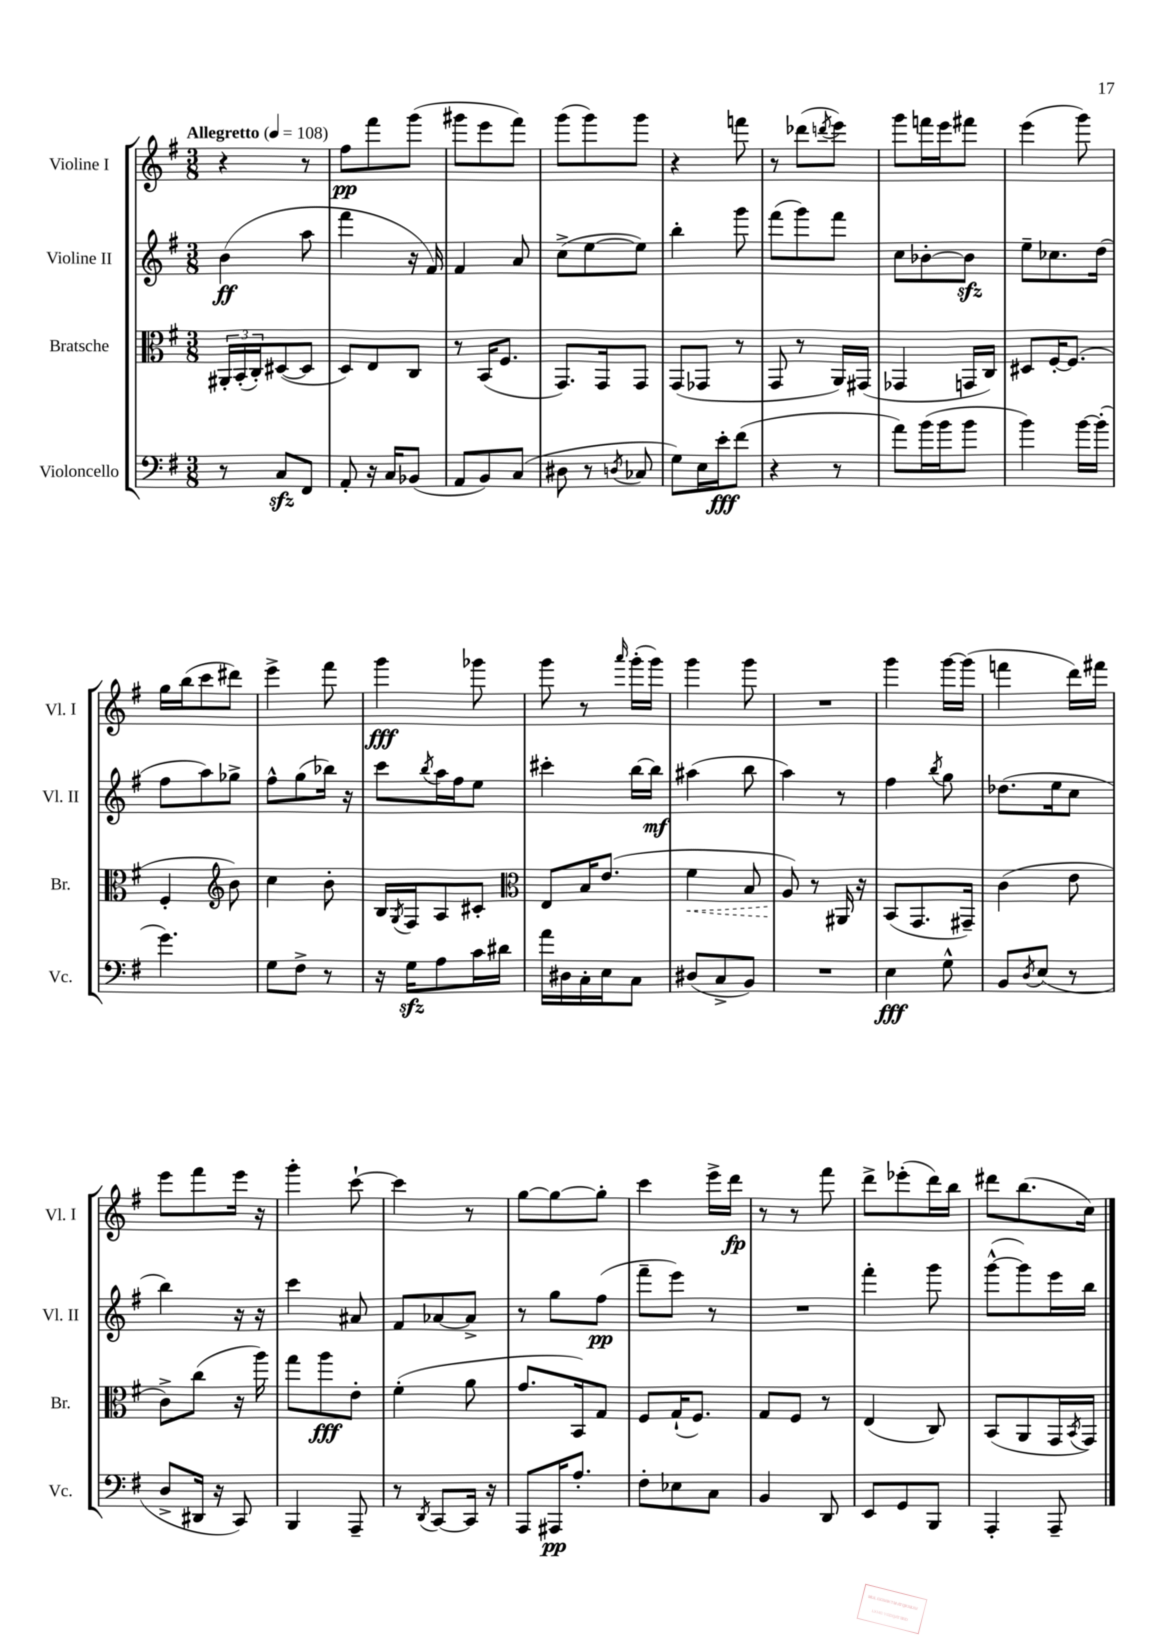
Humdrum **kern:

**kern	**dynam	**kern	**dynam	**kern	**dynam	**kern	**dynam
*part4	*part4	*part3	*part3	*part2	*part2	*part1	*part1
*staff4	*staff4	*staff3	*staff3	*staff2	*staff2	*staff1	*staff1
*I"Violoncello	*	*I"Bratsche	*	*I"Violine II	*	*I"Violine I	*
*I'Vc.	*	*I'Br.	*	*I'Vl. II	*	*I'Vl. I	*
*clefF4	*	*clefC3	*	*clefG2	*	*clefG2	*
*k[f#]	*	*k[f#]	*	*k[f#]	*	*k[f#]	*
*M3/8	*	*M3/8	*	*M3/8	*	*M3/8	*
*MM108	*	*MM108	*	*MM108	*	*MM108	*
=1	=1	=1	=1	=1	=1	=1	=1
!	!	!	!	!	!	!LO:TX:a:B:t=Allegretto	!
8r	.	24AA#X'/LL	.	(4b\	ff	4r	.
.	.	(24BB'/	.	.	.	.	.
.	.	24C'/J)	.	.	.	.	.
8Czz/L	.	([8D#X/	.	.	.	.	.
8FF#/J	.	8D#/J]	.	8aa\	.	8r	.
=2	=2	=2	=2	=2	=2	=2	=2
8AA'/	.	8D/L)	.	4fff#\	.	8ff#\L	pp
16r	.	8E/	.	.	.	8fff#\	.
16C/KL	.	.	.	.	.	.	.
(8BB-X/J	.	8C/J	.	16r	.	(8ggg\J	.
.	.	.	.	16f#/)	.	.	.
=3	=3	=3	=3	=3	=3	=3	=3
8AA/L	.	8r	.	4f#/	.	8ggg#X\L	.
8BB/)	.	(16BB/KL	.	.	.	8eee\	.
.	.	8.F#/J	.	.	.	.	.
(8C/J	.	.	.	8a/	.	8fff#\J)	.
=4	=4	=4	=4	=4	=4	=4	=4
8D#X\	.	8.GG/L)	.	(8cc^\L	.	(8ggg\L	.
8r	.	.	.	[8ee\	.	8ggg\)	.
.	.	16GG/k	.	.	.	.	.
8qDn/	.	.	.	.	.	.	.
8C-X/	.	8GG/J	.	8ee\J])	.	8ggg\J	.
=5	=5	=5	=5	=5	=5	=5	=5
8G\L)	.	(8GG/L	.	4bb'\	.	4r	.
16E\L	.	8GG-X/J	.	.	.	.	.
16e'\J	fff	.	.	.	.	.	.
(8f#\J	.	8r	.	8ggg\	.	8fffn\	.
=6	=6	=6	=6	=6	=6	=6	=6
4r	.	8GG/	.	(8fff#\L	.	8r	.
.	.	8r	.	8ggg\)	.	(8ddd-X\L	.
.	.	.	.	.	.	8qdddn/	.
8r	.	16AA/LL)	.	8fff#\J	.	8eee\J)	.
.	.	(16GG#X/JJ	.	.	.	.	.
=7	=7	=7	=7	=7	=7	=7	=7
8a\L)	.	4GG-X/	.	8cc\L	.	8ggg\L	.
(16b\L	.	.	.	[8b-X'\	.	16fffn\L	.
16b\J	.	.	.	.	.	16eee\J	.
8b\J	.	16GGn/LL	.	8b-zz\J]	.	8fff#X\J	.
.	.	16C/JJ)	.	.	.	.	.
=8	=8	=8	=8	=8	=8	=8	=8
4b\)	.	8D#X/L	.	8ee~\L	.	(4eee\	.
.	.	[16F#'/K	.	8.cc-X\	.	.	.
.	.	(8.F#/J]	.	.	.	.	.
[16b\LL	.	.	.	.	.	8ggg\)	.
(16b'\JJ]	.	.	.	(16dd\Jk	.	.	.
!!LO:LB:g=z
=9	=9	=9	=9	=9	=9	=9	=9
4.g\)	.	4F#'/	.	8ff#\L	.	16gg\LL	.
.	.	.	.	.	.	(16bb\J	.
.	.	.	.	8aa\)	.	8ccc\	.
*	*	*clefG2	*	*	*	*	*
.	.	8b\)	.	8gg-X^\J	.	8ddd#X\J)	.
=10	=10	=10	=10	=10	=10	=10	=10
8G\L	.	4cc\	.	8ff#^^\L	.	4eee^\	.
8F#^\J	.	.	.	(8gg\	.	.	.
8r	.	8b'\	.	16bb-X\Jk)	.	8fff#\	.
.	.	.	.	16r	.	.	.
=11	=11	=11	=11	=11	=11	=11	=11
16r	.	16B/LL	.	8ccc\L	.	4ggg\	fff
.	.	8qG/	.	.	.	.	.
16Gzz\KL	.	16F#/J	.	.	.	.	.
.	.	.	.	8qbb/	.	.	.
8A\	.	8A/	.	16aa\L	.	.	.
.	.	.	.	16ff#\J	.	.	.
16c\L	.	8c#X'/J	.	8ee\J	.	8ggg-X\	.
16d#X\JJ	.	.	.	.	.	.	.
=12	=12	=12	=12	=12	=12	=12	=12
*	*	*clefC3	*	*	*	*	*
16a\LL	.	8E/L	.	4ccc#X'\	.	8ggg\	.
16D#X\	.	.	.	.	.	.	.
16C'\	.	16B/K	.	.	.	8r	.
16E\J	.	(8.e/J	.	.	.	.	.
.	.	.	.	.	.	16qqaaa/	.
8C\J	.	.	.	[16bb\LL	.	(16ggg'\LL	.
.	.	.	.	16bb\JJ]	mf	16ggg\JJ)	.
=13	=13	=13	=13	=13	=13	=13	=13
!	!	!	!LO:HP:b	!	!	!	!
(8D#X/L	.	4f#\	<	(4aa#X\	.	4ggg\	.
8C^/	.	.	.	.	.	.	.
8BB/J)	.	8B/	.	8bb\	.	8ggg\	.
=14	=14	=14	=14	=14	=14	=14	=14
4.r	.	8A/)	.	4aa\)	.	4.r	.
.	.	8r	[	.	.	.	.
.	.	16AA#X/	.	8r	.	.	.
.	.	16r	.	.	.	.	.
=15	=15	=15	=15	=15	=15	=15	=15
4E\	fff	(8BB/L	.	4ff#\	.	4ggg\	.
.	.	8.GG/	.	.	.	.	.
.	.	.	.	8qbb/	.	.	.
8G^^\	.	.	.	8gg\	.	[16ggg\LL	.
.	.	16GG#X~/Jk)	.	.	.	(16ggg\JJ]	.
=16	=16	=16	=16	=16	=16	=16	=16
8BB/L	.	(4c\	.	(8.dd-X\L	.	4fffn\	.
8qD/	.	.	.	.	.	.	.
(8E/J	.	.	.	.	.	.	.
.	.	.	.	16ee\k	.	.	.
8r	.	8e\	.	8cc\J	.	16ddd\LL)	.
.	.	.	.	.	.	16fff#X\JJ	.
!!LO:LB:g=z
=17	=17	=17	=17	=17	=17	=17	=17
8D^/L	.	8c^\L)	.	4bb\)	.	8eee\L	.
16DD#X/Jk	.	(8cc\J	.	.	.	8fff#\	.
16r	.	.	.	.	.	.	.
8CC/)	.	16r	.	16r	.	16eee\Jk	.
.	.	16aa\)	.	16r	.	16r	.
=18	=18	=18	=18	=18	=18	=18	=18
4BBB/	.	8gg\L	.	4ccc\	.	4ggg'\	.
.	.	8aa\	fff	.	.	.	.
8AAA~/	.	8e'\J	.	8a#X/	.	[8ccc`\	.
=19	=19	=19	=19	=19	=19	=19	=19
8r	.	(4f#'\	.	8f#/L	.	4ccc\]	.
8qDD/	.	.	.	.	.	.	.
[8CC/L	.	.	.	[8a-X/	.	.	.
16CC/Jk]	.	8a\	.	8a-^/J]	.	8r	.
16r	.	.	.	.	.	.	.
=20	=20	=20	=20	=20	=20	=20	=20
8AAA/L	.	8.g/L	.	8r	.	[8gg\L	.
16AAA#X/K	pp	.	.	8gg\L	.	8gg\_	.
8.A'/J	.	16BB/k)	.	.	.	.	.
.	.	8G/J	.	(8ff#\J	pp	8gg'\J]	.
=21	=21	=21	=21	=21	=21	=21	=21
8F#'\L	.	8F#/L	.	8fff#~\L	.	4ccc\	.
8E-X\	.	(16G`/K	.	8eee\J)	.	.	.
.	.	8.F#/J)	.	.	.	.	.
8C\J	.	.	.	8r	.	16eee^\LL	.
.	.	.	.	.	.	16ddd\JJ	fp
=22	=22	=22	=22	=22	=22	=22	=22
4BB/	.	8G/L	.	4.r	.	8r	.
.	.	8F#/J	.	.	.	8r	.
8DD/	.	8r	.	.	.	8fff#\	.
=23	=23	=23	=23	=23	=23	=23	=23
8EE/L	.	(4E/	.	4fff#'\	.	8ddd^\L	.
8GG/	.	.	.	.	.	(8eee-X'\	.
8BBB/J	.	8C/)	.	8ggg\	.	16ddd\L)	.
.	.	.	.	.	.	16bb\JJ	.
=24	=24	=24	=24	=24	=24	=24	=24
4AAA'/	.	(8BB/L	.	([8ggg^^\L	.	8ddd#X\L	.
.	.	8AA/	.	8ggg\])	.	(8.bb\	.
8AAA~/	.	16GG/L	.	16eee\L	.	.	.
.	.	8qBB/	.	.	.	.	.
.	.	16GG/JJ)	.	16bb\JJ	.	16cc\Jk)	.
==	==	==	==	==	==	==	==
*-	*-	*-	*-	*-	*-	*-	*-
